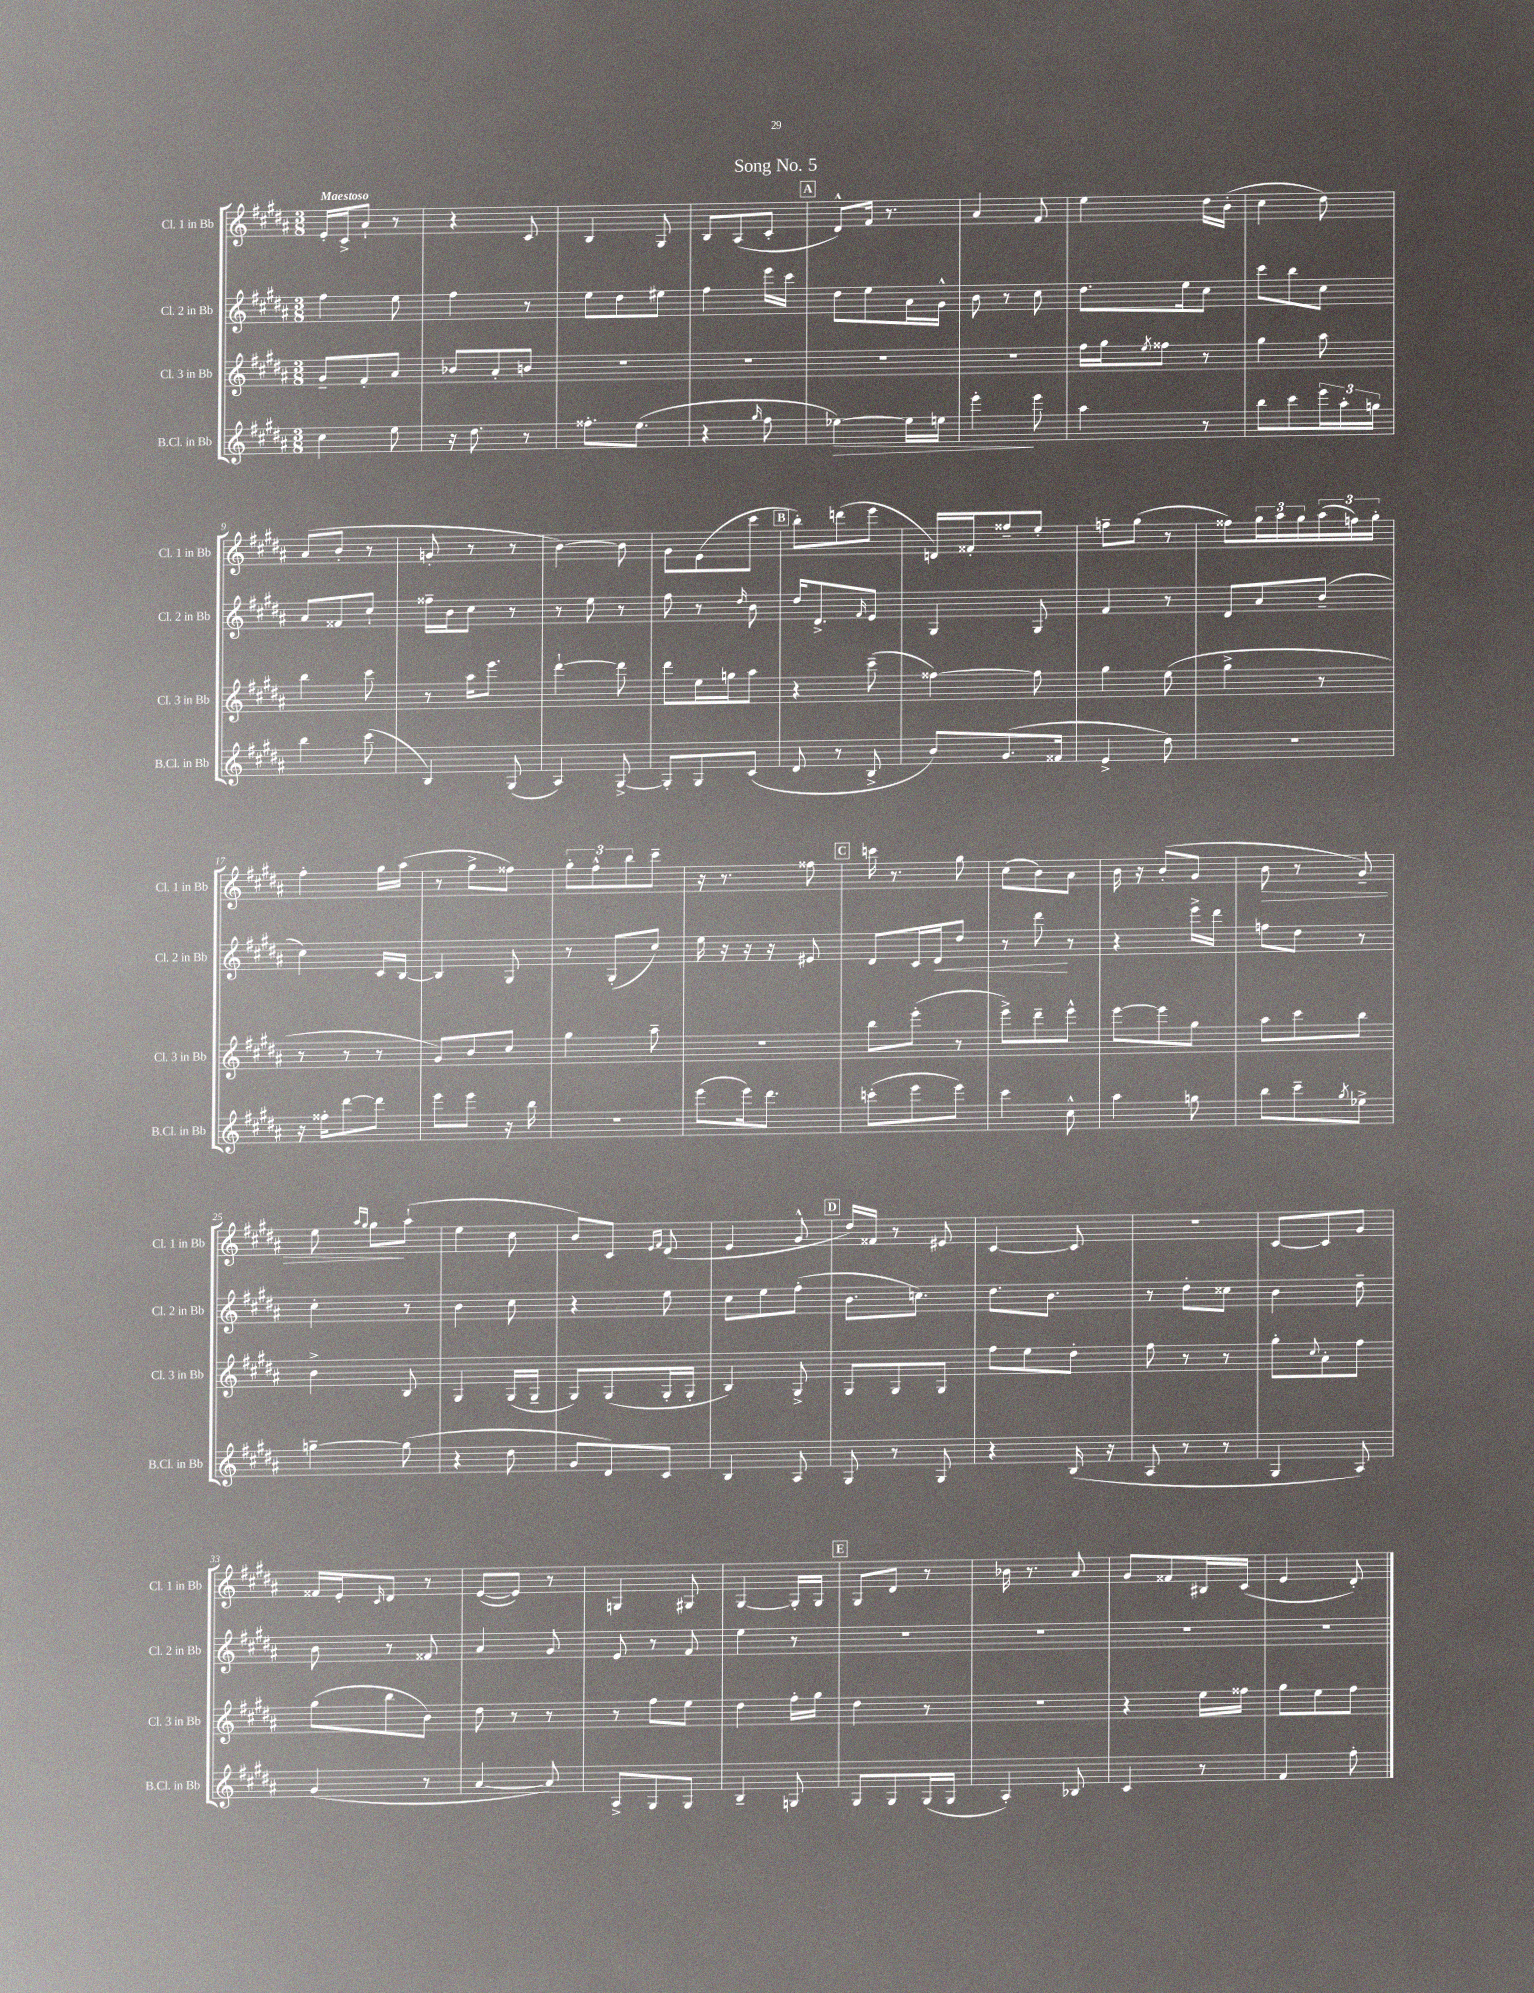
\header { title = "Song No. 5" }
<<
\new StaffGroup <<
\new Staff = "s0" \with { instrumentName = "Cl. 1 in Bb" shortInstrumentName = "Cl. 1 in Bb" } {
    \clef treble \key b \major \numericTimeSignature \time 3/8 \tempo "Maestoso"
    e'16-. cis'16-> ais'8-! r8 |
    r4 cis'8 |
    b4 gis8 |
    b8 ais8( cis'8-. |
    \mark \markup { \box "A" } dis'8-^) fis'16 r8. |
    ais'4 fis'8 |
    e''4 dis''16 b'16-.( |
    cis''4 dis''8) |
    ais'8( b'8-. r8 |
    g'8-. r8 r8 |
    b'4~) b'8 |
    gis'8 e'8( cis'''8 |
    \mark \markup { \box "B" } b''8-.) d'''8( e'''8 |
    d'16) fisis'16-. fisis''8-- e''8-. |
    f''8-- gis''8( r8 |
    fisis''8) \tuplet 3/2 { gis''16 ais''16 gis''16 } \tuplet 3/2 { ais''16( f''16) gis''16-. } |
    fis''4-. gis''16 ais''16( |
    r8 gis''8-> fisis''8) |
    \tuplet 3/2 { gis''8-. fis''8-^ b''8 } cis'''8-- |
    r16 r8. fisis''8 |
    \mark \markup { \box "C" } c'''16 r8. gis''8 |
    cis''8( b'8) ais'8 |
    b'16 r16 b'8-.( gis'8 |
    b'8\> r8 gis'8--) |
    e''8 \grace { ais''16 gis''16 } gis''8\! ais''8-!( |
    e''4 cis''8 |
    b'8) cis'8 \grace { e'16 fis'16 } dis'8( |
    e'4 gis'8-^ |
    \mark \markup { \box "D" } dis''16) fisis'16 r8 eis'8 |
    cis'4~ cis'8 |
    R4. |
    cis'8~ cis'8 gis'8 |
    fisis'16 e'16-. \grace { cis'16 } dis'8 r8 |
    e'8~( e'8) r8 |
    g4 gis8 |
    gis4~ gis16-. gis16 |
    \mark \markup { \box "E" } gis8 dis'8 r8 |
    bes'16 r8. ais'8 |
    gis'8 fisis'8 bis16 cis'16( |
    e'4 dis'8-.) \bar "|." |
}
\new Staff = "s1" \with { instrumentName = "Cl. 2 in Bb" shortInstrumentName = "Cl. 2 in Bb" } {
    \clef treble \key b \major \numericTimeSignature \time 3/8
    fis''4 e''8 |
    fis''4 r8 |
    e''8 dis''8 eis''8 |
    fis''4 e'''16 cis'''16 |
    \mark \markup { \box "A" } dis''8 e''8 ais'16 gis'16-^ |
    b'8 r8 cis''8 |
    dis''8. e''16 cis''8 |
    cis'''8 b''8 cis''8 |
    ais'8 fisis'8 cis''8-! |
    fisis''16-- b'16 cis''8 r8 |
    r8 e''8 r8 |
    fis''8 r8 \grace { dis''16 } b'8 |
    \mark \markup { \box "B" } dis''16 dis'8.-> \grace { fis'16 } e'8 |
    gis4 gis8 |
    fis'4 r8 |
    dis'8 ais'8 b'8--( |
    cis''4) cis'16 b16~ |
    b4 gis8 |
    r8 gis8-.( cis''8) |
    e''16 r16 r16 r16 eis'8 |
    \mark \markup { \box "C" } dis'8 cis'16 dis'16\< dis''8 |
    r8 dis'''8\! r8 |
    r4 e'''16-> dis'''16 |
    f''8 dis''8 r8 |
    cis''4-. r8 |
    b'4 cis''8 |
    r4 e''8 |
    cis''8 e''8 fis''8-.( |
    \mark \markup { \box "D" } b'8. c''8.) |
    dis''8. b'8. |
    r8 dis''8-. cisis''8 |
    b'4 dis''8-- |
    b'8 r8 fisis'8 |
    ais'4 gis'8 |
    e'8 r8 fis'8 |
    e''4 r8 |
    \mark \markup { \box "E" } R4. |
    R4. |
    R4. |
    R4. \bar "|." |
}
\new Staff = "s2" \with { instrumentName = "Cl. 3 in Bb" shortInstrumentName = "Cl. 3 in Bb" } {
    \clef treble \key b \major \numericTimeSignature \time 3/8
    gis'8-- fis'8-. ais'8 |
    bes'8 ais'8-. b'8 |
    R4. |
    R4. |
    \mark \markup { \box "A" } R4. |
    R4. |
    fis''16 gis''16 \acciaccatura { e''8 } fisis''8 r8 |
    gis''4 ais''8 |
    b''4 cis'''8 |
    r8 ais''16 e'''8. |
    dis'''4~-! dis'''8 |
    dis'''8 e''16 g''16 ais''8 |
    \mark \markup { \box "B" } r4 cis'''8--( |
    fisis''4~) fisis''8 |
    gis''4 e''8( |
    gis''4-> r8 |
    r8 r8 r8 |
    gis'8) b'8 cis''8 |
    gis''4 ais''8-- |
    r4. |
    \mark \markup { \box "C" } b''8 e'''8-.( r8 |
    e'''8->) dis'''8-- e'''8-^ |
    e'''8~ e'''8 gis''8 |
    ais''8 cis'''8 b''8 |
    b'4-> b8 |
    gis4 gis16( gis16-- |
    gis8) gis8( gis16-. gis16-. |
    b4) gis8-> |
    \mark \markup { \box "D" } gis8 gis8 gis8 |
    fis''8 e''8 dis''8-. |
    fis''8 r8 r8 |
    gis''8-. \appoggiatura { cis''8 } ais'8-. fis''8 |
    gis''8( b''8 b'8) |
    dis''8 r8 r8 |
    r8 fis''8 e''8 |
    dis''4 fis''16-. gis''16 |
    \mark \markup { \box "E" } dis''4 r8 |
    R4. |
    r4 e''16 fisis''16 |
    gis''8 e''8 fis''8 \bar "|." |
}
\new Staff = "s3" \with { instrumentName = "B.Cl. in Bb" shortInstrumentName = "B.Cl. in Bb" } {
    \clef treble \key b \major \numericTimeSignature \time 3/8
    cis''4 e''8 |
    r16 dis''8. r8 |
    fisis''8.-. e''8.( |
    r4 \grace { gis''16 } fis''8 |
    \mark \markup { \box "A" } ees''4~\>) ees''16 e''16 |
    e'''4-.\! e'''8 |
    ais''4 r8 |
    b''8 cis'''8 \tuplet 3/2 { e'''16 ais''16-. g''16 } |
    b''4 cis'''8( |
    b4) gis8( |
    ais4) gis8~-> |
    gis8-. gis8 cis'8( |
    \mark \markup { \box "B" } dis'8 r8 b8-> |
    b'8) gis'8.( fisis'16 |
    e'4-> dis''8) |
    R4. |
    r16 fisis''16-. dis'''8~ dis'''8 |
    e'''8 e'''8 r16 b''16 |
    R4. |
    e'''8( e'''16) dis'''8. |
    \mark \markup { \box "C" } c'''8-.( e'''8 e'''8) |
    cis'''4 cis''8-^ |
    ais''4 g''8 |
    b''8 cis'''8-- \acciaccatura { gis''8 } ees''8-> |
    g''4~-- g''8( |
    r4 dis''8 |
    gis'8 dis'8) cis'8 |
    b4 ais8 |
    \mark \markup { \box "D" } gis8 r8 gis8 |
    r4 b16( r16 |
    ais8 r8 r8 |
    gis4 ais8) |
    gis'4( r8 |
    ais'4~ ais'8) |
    ais8-> gis8 gis8 |
    b4-- g8 |
    \mark \markup { \box "E" } gis8 gis8 gis16( gis16 |
    ais4-.) bes8 |
    cis'4 r8 |
    fis'4 fis''8-. \bar "|." |
}
>>
>>
